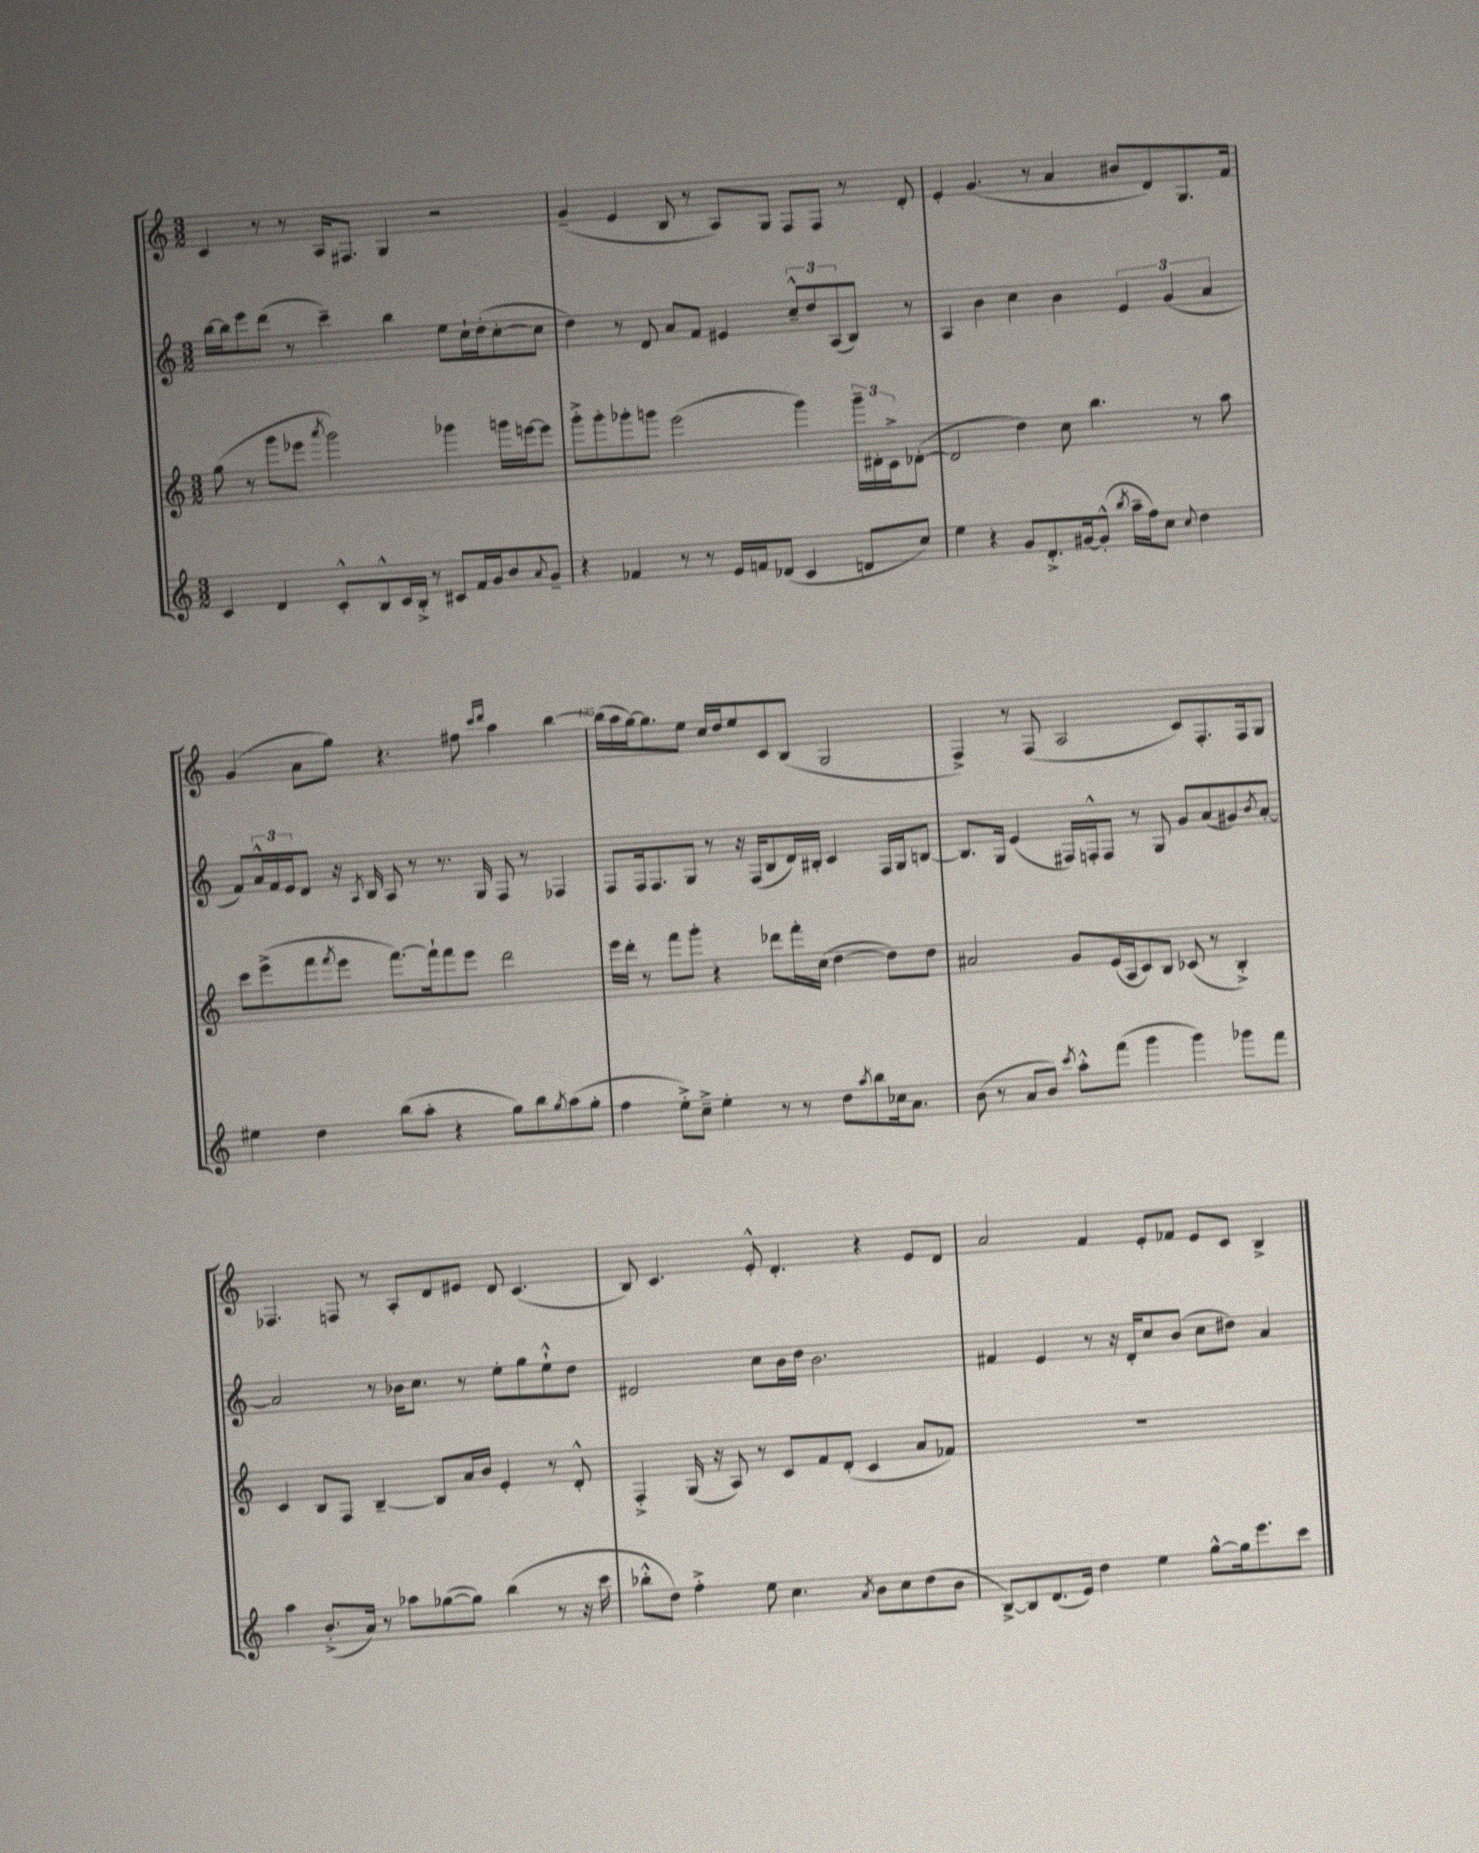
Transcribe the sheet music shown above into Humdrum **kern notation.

**kern	**kern	**kern	**kern
*staff4	*staff3	*staff2	*staff1
*clefG2	*clefG2	*clefG2	*clefG2
*k[]	*k[]	*k[]	*k[]
*M3/2	*M3/2	*M3/2	*M3/2
4c	(8gg	[16bb	4c
.	.	16bb]	.
.	8r	8eee	.
4d	8ggg	(8ddd	8r
.	8eee-	8r	8r
.	8qaaa	.	.
8c'^^	2ggg)	4ccc~)	16A
.	.	.	8.F#
8B^^	.	.	.
16c	.	4bb	4G
16B'^	.	.	.
8r	.	.	.
8c#	4ggg-	8ee	2r
16f	.	16cc`	.
16g	.	(16dd'	.
8b	16ggg	[8cc'	.
.	[16eee	.	.
8qqa	.	.	.
8g~	8eee]	8cc]	.
=	=	=	=
4r	8ggg'^	4dd)	(4g~
.	8ggg'	.	.
4f-	8ggg-'	8r	4e
.	8ggg	8d	.
8r	(2eee	8a	8B
8r	.	8f	8r
16e	.	4e#	8A)
16f	.	.	.
(8d-	.	.	8G
4c	4ggg)	12cc~^^	8F
.	.	12dd	.
.	.	.	8F
.	.	(12A	.
8d	24ggg~	8B)	8r
.	24d#'	.	.
.	24c^	.	.
8cc)	([8d-'	8r	8d'
=	=	=	=
4ee	2d-]	4A	4e'
4r	.	4b	(4.g
8g	4dd)	4cc	.
8.d'^	.	.	8r
.	8cc	4b	4a
[16g#	.	.	.
(8g#'^^]	4.bb	.	.
8qbb	.	.	.
16aa~	.	6e	8b#
16ff)	.	.	.
8cc	.	.	8d)
.	.	(6g	.
8qqcc	.	.	.
4dd	8r	.	8.G
.	.	6a	.
.	8aa	.	.
.	.	.	16f
=	=	=	=
4ee#	8ccc	8f)	(4g
.	(8eee^	24a^^	.
.	.	24f	.
.	.	24e	.
4dd	8fff	8d	8a
.	8qfff	.	.
.	8eee	16r	8gg)
.	.	8qA	.
.	.	16B	.
(8bb	[8.fff)	8A	4.r
8aa'	.	8r	.
.	16fff`]	.	.
4r	8fff	8.r	.
.	8eee	.	8ff#
.	.	16G	.
.	.	.	16qqccc
.	.	.	16qqddd
8gg)	2ddd	8F	4aa
8bb	.	8r	.
8qgg	.	.	.
(8aa	.	4F-	[4bb
8gg'	.	.	.
=	=	=	=
4ff	16eee	8F	(16bb]
.	16ddd'	.	16aa
.	8r	16F	[16gg)
.	.	8.F	8.gg]
8ee'^)	8fff	.	.
8cc~^	8ggg'	8G	8ee
4ee'	4r	8r	16cc
.	.	.	16dd
.	.	16r	8ee
.	.	(16F	.
8r	8ddd-	8B	8c
8r	16fff'	16d)	(8B
.	(16cc	16B#'	.
8dd	[4dd	4c	2G
8qaa	.	.	.
8bb	.	.	.
16cc-	8dd])	16F	.
8.a	.	16G	.
.	8dd	[8B	.
=	=	=	=
(8b	2a#	8.B]	4F^)
8r	.	.	.
.	.	16G	.
8a	.	(4e	8r
8b)	.	.	(8F
8qccc	.	.	.
8aa'^^	8g	16F#)	2A
.	.	16F'^^	.
(8fff	(16e	8F	.
.	16A	.	.
4ggg	8c)	8r	.
.	8B	8G	.
4ggg)	(8c-	8g	8c)
.	8r	(8a	8.F'
8ggg-	4B'^)	8g#)	.
.	.	.	16F
.	.	8qb	.
8fff	.	[8a'	8G
=	=	=	=
4aa	4c	2a]	4.F-
(8.b'^	8B	.	.
.	8F	.	8F
16a)	.	.	.
8r	[4B~	8r	8r
8aa-	.	16b-	8A'
.	.	8.cc	.
([8gg-	8B]	.	8d
8gg-])	16a	8r	8e#
.	16b	.	.
(4bb	4e'	8ee'	8d
.	.	8gg	(4.c
8r	8r	8ee`^^	.
16r	8d'^^	8dd	.
16ccc	.	.	.
=	=	=	=
8bb-'^^	4F'^	2d#	8B)
8dd)	.	.	4.c
4ff'^	(16G	.	.
.	16r	.	.
.	8A)	.	.
8ee	8r	8cc	8e'^^
4.cc	8c	16b	4.d'
.	.	16dd	.
.	8f	2.b	.
.	(8d'	.	.
8qa	.	.	.
8b	4c	.	4r
8cc	.	.	.
(8dd	8a	.	8e
8b	8f-)	.	8d
=	=	=	=
[8B^)	1.r	4f#	2a
8B]	.	.	.
(8.d	.	4e	.
16e)	.	.	.
4dd	.	8r	4f
.	.	16r	.
.	.	16d'	.
4ee	.	8cc	8e'
.	.	(8b	8f-
[8gg^^	.	8cc	8e
16gg]	.	8dd#)	8c
8.eee	.	.	.
.	.	4a	4B^
8ccc	.	.	.
==	==	==	==
*-	*-	*-	*-
